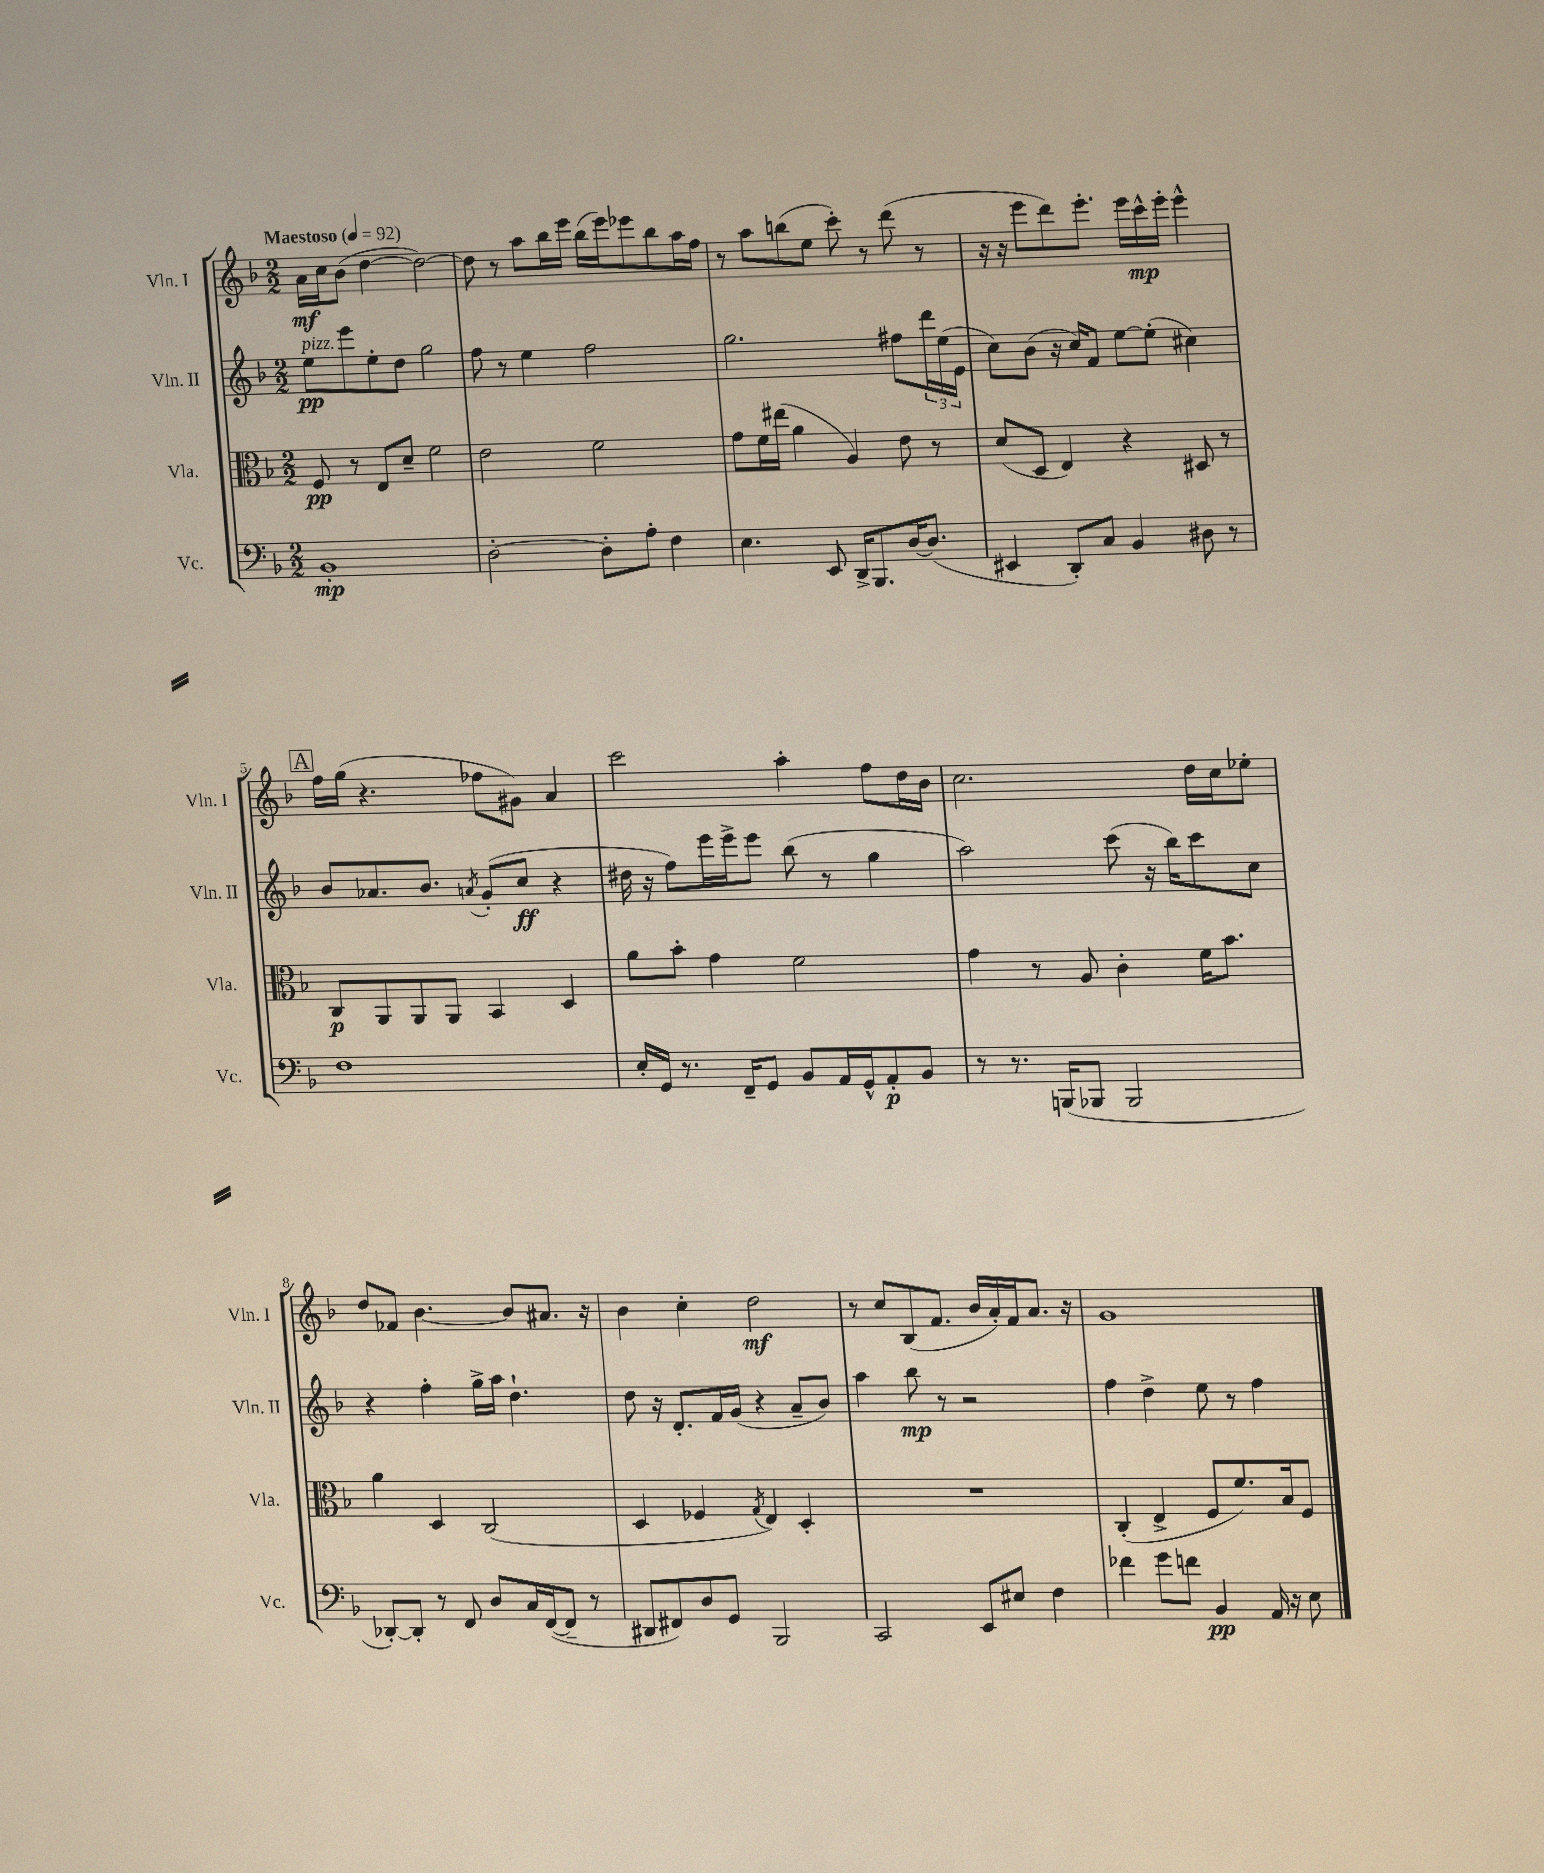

**kern	**kern	**kern	**kern
*staff4	*staff3	*staff2	*staff1
*clefF4	*clefC3	*clefG2	*clefG2
*k[b-]	*k[b-]	*k[b-]	*k[b-]
*M2/2	*M2/2	*M2/2	*M2/2
*MM92	*MM92	*MM92	*MM92
1BB-'	8F	8ee	16a
.	.	.	16cc
.	8r	8eee	(8b-
.	8E	8ee'	[4dd
.	8d~	8dd	.
.	2f	2gg	2dd_)
=	=	=	=
[2D'	2e	8ff	8dd]
.	.	8r	8r
.	.	4ee	8aa
.	.	.	16bb-
.	.	.	16eee
8D']	2f	2ff	(16bb-
.	.	.	16eee)
8A'	.	.	8eee-
4F	.	.	8bb-
.	.	.	16aa
.	.	.	16ff
=	=	=	=
4.E	8g	2.gg	8r
.	16f	.	8aa
.	(16ee#	.	.
.	4a	.	(8bb
8EE	.	.	8ee
16DD^	4A)	.	8ccc')
8.BBB-	.	.	.
.	.	.	8r
[16D	8e	8ff#	(8ddd
(8.D]	.	.	.
.	8r	24ddd	8r
.	.	(24ee	.
.	.	24e	.
=	=	=	=
4EE#	(8d	8cc)	16r
.	.	.	16r
.	8D	(8b-	8eee
8DD')	4E)	16r	8ddd)
.	.	16cc)	.
8C	.	8f	8.eee'
4BB-	4r	[8ee	.
.	.	.	16eee
.	.	(8ee']	16ccc^^
.	.	.	16eee'
8D#	8D#	4cc#)	4eee^^
8r	8r	.	.
=	=	=	=
1F	8C	8b-	16ff
.	.	.	(16gg
.	8AA	8.a-	4.r
.	8AA	.	.
.	.	8.b-	.
.	8AA	.	.
.	.	8qa	.
.	4BB-	(8g'	8ff-
.	.	8cc	8g#)
.	4D	4r	4a
=	=	=	=
16E'	8a	16dd#	2ccc
16GG	.	16r	.
8.r	8b-'	8ff)	.
.	4g	16eee	.
16FF~	.	16eee^	.
8GG	.	8eee	.
8BB-	2f	(8bb-	4aa'
16AA	.	8r	.
16GG^^	.	.	.
8AA'	.	4gg	8ff
8BB-	.	.	16dd
.	.	.	16b-
=	=	=	=
8r	4g	2aa)	2.cc
8.r	.	.	.
.	8r	.	.
(16BBB	.	.	.
8BBB-	8A	.	.
2BBB-	4c'	(8ccc	.
.	.	16r	.
.	.	16bb-)	.
.	16f	8ccc	16dd
.	8.b-	.	16cc
.	.	8cc	8ee-'
=	=	=	=
[8DD-')	4a	4r	8dd
8DD-']	.	.	8f-
8r	4D	4ff'	[4.b-
8FF	.	.	.
8D	(2C	16gg^	.
.	.	16aa	.
16C	.	4.dd`	8b-]
([16FF	.	.	.
8FF~]	.	.	8.a#
8r	.	.	.
.	.	.	16r
=	=	=	=
8DD#	4D	8dd	4b-
8FF#)	.	16r	.
.	.	8.d'	.
8D	4F-	.	4cc'
8GG	.	16f	.
.	.	(16g	.
.	8qG	.	.
2BBB-	4E)	4r	2dd
.	4D'	8a~	.
.	.	8b-)	.
=	=	=	=
2CC	1r	4aa	8r
.	.	.	8cc
.	.	8bb-	(8B-
.	.	8r	8.f
8EE	.	2r	.
.	.	.	16b-
8E#	.	.	16a')
.	.	.	16f
4F	.	.	8.a
.	.	.	16r
=	=	=	=
4f-	(4C'	4ff	1g
8g	4E^	4dd^	.
8f	.	.	.
4BB-	8F	8ee	.
.	8.f)	8r	.
16AA	.	4ff	.
16r	16B-	.	.
8E	8F	.	.
==	==	==	==
*-	*-	*-	*-
